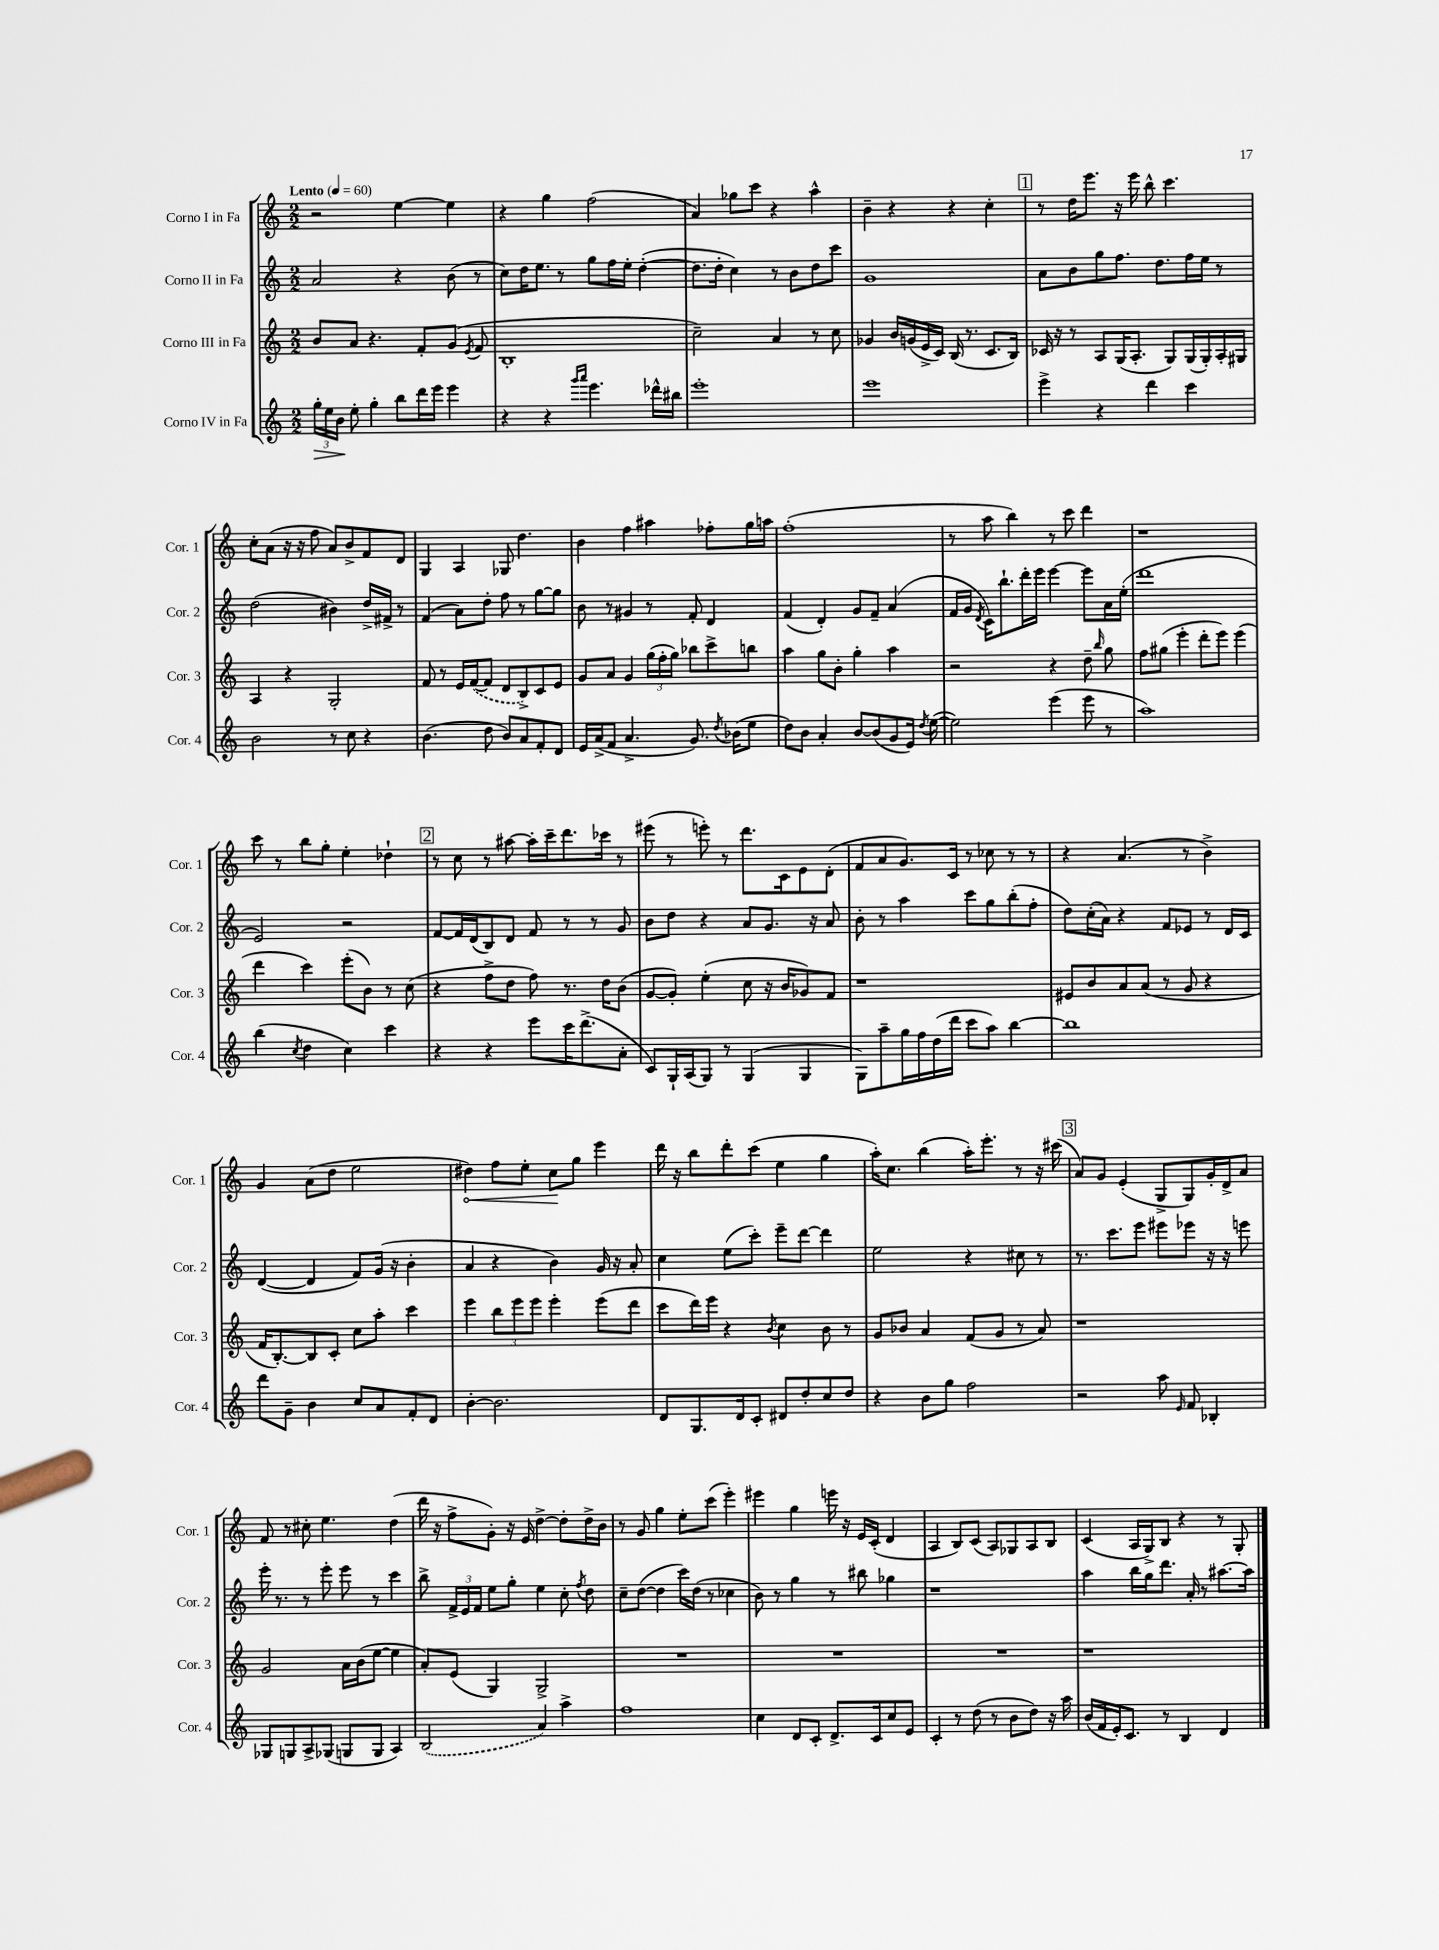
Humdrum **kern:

**kern	**dynam	**kern	**kern	**kern	**dynam
*part4	*part4	*part3	*part2	*part1	*part1
*staff4	*staff4	*staff3	*staff2	*staff1	*staff1
*I"Corno IV in Fa	*	*I"Corno III in Fa	*I"Corno II in Fa	*I"Corno I in Fa	*
*I'Cor. 4	*	*I'Cor. 3	*I'Cor. 2	*I'Cor. 1	*
*clefG2	*	*clefG2	*clefG2	*clefG2	*
*k[]	*	*k[]	*k[]	*k[]	*
*M2/2	*	*M2/2	*M2/2	*M2/2	*
*MM60	*	*MM60	*MM60	*MM60	*
=1	=1	=1	=1	=1	=1
!	!	!	!	!LO:TX:a:B:t=Lento	!
!	!LO:HP:b	!	!	!	!
24gg'\LL	>	8b/L	2a/	2r	.
24ee\	.	.	.	.	.
24b\JJ	.	.	.	.	.
8ee'\	]	8a/J	.	.	.
4gg'\	.	4.r	.	.	.
8bb\L	.	.	4r	[4ee\	.
16ddd\L	.	8f'/L	.	.	.
16eee\JJ	.	.	.	.	.
4eee\	.	(8g/J	(8b\	4ee\]	.
.	.	8qe/	.	.	.
.	.	8f/	8r	.	.
=2	=2	=2	=2	=2	=2
4r	.	1B'	8cc\L)	4r	.
.	.	.	16dd\K	.	.
.	.	.	8.ee\J	.	.
4r	.	.	.	4gg\	.
.	.	.	8r	.	.
16qqggg/LL	.	.	.	.	.
16qqaaa/JJ	.	.	.	.	.
4.eee\	.	.	8gg\L	(2ff\	.
.	.	.	16ff\L	.	.
.	.	.	16ee'\JJ	.	.
.	.	.	([4dd'\	.	.
16ddd-X^^\LL	.	.	.	.	.
16bb#X\JJ	.	.	.	.	.
=3	=3	=3	=3	=3	=3
1eee'	.	2cc~\)	8.dd\L]	4a/)	.
.	.	.	16dd'\Jk	.	.
.	.	.	4cc\)	8gg-X\L	.
.	.	.	.	8ccc\J	.
.	.	4a/	8r	4r	.
.	.	.	8b\L	.	.
.	.	8r	8dd\	4aa^^\	.
.	.	8cc\	8ccc\J	.	.
=4	=4	=4	=4	=4	=4
1eee	.	4g-X/	1g	4b~\	.
.	.	16b/LL	.	4r	.
.	.	(16gn/	.	.	.
.	.	16e^/	.	.	.
.	.	16c/JJ)	.	.	.
.	.	(16B/	.	4r	.
.	.	8.r	.	.	.
.	.	8.c/L	.	4cc'\	.
.	.	16B/Jk)	.	.	.
!!LO:REH:place=s1:t=1
=5	=5	=5	=5	=5	=5
4eee^\	.	16c-X/	8a\L	8r	.
.	.	16r	.	.	.
.	.	8r	8b\	16dd\KL	.
.	.	.	.	8.eee\J	.
4r	.	8A/L	8gg\	.	.
.	.	(16G/K	8.ff\J	16r	.
.	.	8.A'/J	.	16eee\	.
4ddd\	.	.	.	8bb^^\	.
.	.	.	8.dd\L	.	.
.	.	8G/L)	.	4.ccc\	.
4ccc\	.	(16G/L	16ff\L	.	.
.	.	16G'/)	16ee\JJ	.	.
.	.	16A'/	8r	.	.
.	.	16G#X/JJ	.	.	.
!!LO:LB:g=z
=6	=6	=6	=6	=6	=6
2b\	.	4A/	(2dd\	8cc'\L	.
.	.	.	.	(8a\J	.
.	.	4r	.	16r	.
.	.	.	.	16r	.
.	.	.	.	8ff\	.
8r	.	2G'/	4b#X\)	8a/L)	.
8cc\	.	.	.	8b^/	.
4r	.	.	16dd^/LL	8f/	.
.	.	.	16f#X^/JJ	.	.
.	.	.	8r	8d/J	.
=7	=7	=7	=7	=7	=7
(4.b\	.	8f/	(4f/	4G/	.
.	.	8r	.	.	.
.	.	16e/LL	8a\L)	4A/	.
.	.	([16f/J	.	.	.
8dd\	.	8f/J]	8dd'\J	.	.
8b/L)	.	8d/L	8ff\	8G-X/	.
8a/	.	8B^/)	8r	4.dd\	.
8f'/	.	8c/	[8gg\L	.	.
8d/J	.	8e/J	8gg\J]	.	.
=8	=8	=8	=8	=8	=8
16e/LL	.	8g/L	8b\	4b\	.
(16a^/J	.	.	.	.	.
8f/J	.	8a/J	8r	.	.
4.a^/	.	4g/	4g#X/	4ff\	.
.	.	(24gg\LL	8r	4aa#X\	.
.	.	24ff'\	.	.	.
.	.	24gg\JJ)	.	.	.
8.g/)	.	8bb-X\L	8f'/	.	.
.	.	8ccc^\	4d/	8ff-X'\L	.
8qdd/	.	.	.	.	.
(16b-X\KL	.	.	.	.	.
8ee\J	.	8bbn\J	.	16gg\L	.
.	.	.	.	16aan\JJ	.
=9	=9	=9	=9	=9	=9
8dd\L)	.	4aa\	(4f/	(1ff'	.
8b\J	.	.	.	.	.
4a'/	.	8gg\L	4d'/)	.	.
.	.	8b'\J	.	.	.
[8b/L	.	4gg'\	8g/L	.	.
(8b/]	.	.	8f~/J	.	.
8g/	.	4aa\	(4a/	.	.
16e/Jk)	.	.	.	.	.
8qdd/	.	.	.	.	.
([16ee\	.	.	.	.	.
=10	=10	=10	=10	=10	=10
2ee\])	.	2r	16f/LL	8r	.
.	.	.	16g/JJ	.	.
.	.	.	8qd/	.	.
.	.	.	16c\KL)	8aa\	.
.	.	.	8.bb`\	.	.
.	.	.	.	4bb\)	.
.	.	.	16ddd'\L	.	.
.	.	.	16eee\JJ	.	.
(4eee\	.	4r	[4eee\	8r	.
.	.	.	.	8ccc\	.
8eee\	.	8dd~\	8eee\L]	4ddd\	.
.	.	16qqbb/	.	.	.
8r	.	8gg\	16a\L	.	.
.	.	.	(16ee'\JJ	.	.
=11	=11	=11	=11	=11	=11
1aa)	.	8ff\L	1ddd	1r	.
.	.	(8gg#X\J	.	.	.
.	.	4eee'\	.	.	.
.	.	8ddd'\L	.	.	.
.	.	8eee\J)	.	.	.
.	.	(4eee\	.	.	.
!!LO:LB:g=z
=12	=12	=12	=12	=12	=12
(4bb\	.	4ddd\	2e/)	8ccc\	.
.	.	.	.	8r	.
8qcc/	.	.	.	.	.
4dd\	.	4ccc\)	.	8bb\L	.
.	.	.	.	8gg'\J	.
4cc\)	.	(8eee'\L	2r	4ee'\	.
.	.	8b\J)	.	.	.
4ccc\	.	8r	.	4dd-X`\	.
.	.	(8cc\	.	.	.
!!LO:REH:place=s1:t=2
=13	=13	=13	=13	=13	=13
4r	.	4r	[8f/L	8r	.
.	.	.	16f/L]	8cc\	.
.	.	.	(16d/J	.	.
4r	.	8ff^\L	8B/)	8r	.
.	.	8dd\J	8d/J	[8aa#X\	.
8eee\L	.	8ff\)	8f/	16aa#'\LL]	.
.	.	.	.	16ccc~\J	.
16ccc\K	.	8.r	8r	8.ddd\	.
(8.ddd^\	.	.	.	.	.
.	.	.	8r	.	.
.	.	16dd\KL	.	16ccc-X\Jk	.
8a'\J	.	(8b\J	8g/	8r	.
=14	=14	=14	=14	=14	=14
8c/L)	.	[8g/L	8b\L	(8eee#X\	.
16G`/L	.	8g'/J])	8dd\J	8r	.
(16A/J	.	.	.	.	.
8G/J)	.	(4ee'\	4r	8eeen'\)	.
8r	.	.	.	8r	.
(4G/	.	8cc\	8a/L	8.ddd\L	.
.	.	16r	8.g/J	.	.
.	.	16b/KL	.	16c\k	.
4G/	.	8g-X/)	.	8e\	.
.	.	.	16r	.	.
.	.	8f/J	8a/	(8d'\J	.
=15	=15	=15	=15	=15	=15
8G\L)	.	1r	8b'\	8f/L	.
8aa~\	.	.	8r	8a/	.
16gg\L	.	.	4aa\	8.g/)	.
16ff\	.	.	.	.	.
(16dd\	.	.	.	.	.
16ddd\JJ	.	.	.	16c/Jk	.
8ccc\L	.	.	8ccc\L	8r	.
8aa\J)	.	.	8gg\	8cc-X\	.
[4bb\	.	.	(8bb'\	8r	.
.	.	.	8ff'\J	8r	.
=16	=16	=16	=16	=16	=16
1bb]	.	8e#X/L	8dd\L)	4r	.
.	.	8b/	(16cc'\L	.	.
.	.	.	16a\JJ)	.	.
.	.	8a/	4r	(4.a/	.
.	.	(8a/J	.	.	.
.	.	8r	8f/L	.	.
.	.	8g/	8e-X/J	8r	.
.	.	4r	8r	4b^\)	.
.	.	.	16d/LL	.	.
.	.	.	16c/JJ	.	.
!!LO:LB:g=z
=17	=17	=17	=17	=17	=17
8ddd\L	.	16f/KL	([4d/	4g/	.
.	.	[8.B'/)	.	.	.
8g~\J	.	.	.	.	.
4b\	.	8B/]	4d/]	(8a\L	.
.	.	8c'/J	.	8dd\J	.
8cc/L	.	8cc\L	8f/L)	2ee\	.
8a/	.	8aa'\J	(16g/Jk	.	.
.	.	.	16r	.	.
8f'/	.	4ccc\	4b'\	.	.
8d/J	.	.	.	.	.
=18	=18	=18	=18	=18	=18
!	!	!	!	!	!LO:HP:b
[4b'\	.	4eee\	4a/	4dd#X\)	<
2.b\]	.	12bb\L	4r	8ff\L	.
.	.	12eee\	.	.	.
.	.	.	.	8ee'\J	.
.	.	12eee\J	.	.	.
.	.	4eee'\	4b\)	8cc\L	.
.	.	.	.	8gg\J	[
.	.	(8eee\L	16g/	4eee\	.
.	.	.	16r	.	.
.	.	8ddd\J	8a'/	.	.
=19	=19	=19	=19	=19	=19
8d/L	.	8ccc\L	4cc\	16ddd\	.
.	.	.	.	16r	.
8.G/	.	16ddd\L)	.	8bb\L	.
.	.	16eee\JJ	.	.	.
.	.	4r	(8ee\L	8ddd'\	.
16d/k	.	.	.	.	.
8c'/J	.	.	8ccc'\J)	(8ccc\J	.
.	.	8qb/	.	.	.
8d#X/L	.	4cc\	8eee~\L	4ee\	.
8dd'/	.	.	[8ddd\J	.	.
8cc/	.	8b\	4ddd\]	4gg\	.
8dd/J	.	8r	.	.	.
=20	=20	=20	=20	=20	=20
4r	.	8g/L	2ee\	16aa'\KL)	.
.	.	.	.	8.cc\J	.
.	.	8b-X/J	.	.	.
8b\L	.	4a/	.	(4bb\	.
8gg\J	.	.	.	.	.
2ff\	.	(8f/L	4r	16aa'\KL)	.
.	.	.	.	8.eee'\J	.
.	.	8g/J	.	.	.
.	.	8r	8cc#X\	8r	.
.	.	8a/)	8r	16r	.
.	.	.	.	(16ccc#X\	.
!!LO:REH:place=s1:t=3
=21	=21	=21	=21	=21	=21
2r	.	1r	8.r	8a/L)	.
.	.	.	.	8g/J	.
.	.	.	8.ccc\L	.	.
.	.	.	.	(4e'/	.
.	.	.	8eee\J	.	.
8aa\	.	.	8eee#X\L	8G^/L	.
16qqe/	.	.	.	.	.
8f/	.	.	8eee-X\J	8G/)	.
4B-X'/	.	.	16r	16g'/L	.
.	.	.	16r	16d^/J	.
.	.	.	8eeen\	8a/J	.
!!LO:LB:g=z
=22	=22	=22	=22	=22	=22
8G-X/L	.	2g/	16eee'\	8f/	.
.	.	.	8.r	.	.
8Gn/	.	.	.	8r	.
8A^/	.	.	8r	8cc#X'\	.
(8G-X/J	.	.	8eee'\	4.ee\	.
8Gn/L	.	16a\LL	8eee\	.	.
.	.	(16b\J	.	.	.
8G/J	.	[8ee\J	8r	.	.
4A/)	.	4ee\]	4ccc\	(4dd\	.
=23	=23	=23	=23	=23	=23
(2B/	.	8a'/L)	8bb^\	16ddd\	.
.	.	.	.	16r	.
.	.	(8e/J	24f^/LL	8ff^\L	.
.	.	.	24e/	.	.
.	.	.	24f/JJ	.	.
.	.	4G/)	8ee\L	8g'\J)	.
.	.	.	8gg'\J	16r	.
.	.	.	.	16e/	.
4a/)	.	2G^/	4ee\	[4dd^\	.
4aa^\	.	.	8cc'\	8dd'\L]	.
.	.	.	8qff/	.	.
.	.	.	8dd\	16dd^\L	.
.	.	.	.	16b\JJ	.
=24	=24	=24	=24	=24	=24
1ff	.	1r	8cc~\L	8r	.
.	.	.	([8dd\J	8g/	.
.	.	.	4dd\]	4gg\	.
.	.	.	16ccc\LL)	8ee'\L	.
.	.	.	(16dd\JJ	.	.
.	.	.	8r	(8ccc\J	.
.	.	.	4cc-X\	4eee'\)	.
=25	=25	=25	=25	=25	=25
4cc\	.	1r	8b\)	4eee#X\	.
.	.	.	8r	.	.
8d/L	.	.	4gg\	4gg\	.
8c'/J	.	.	.	.	.
8.d^/L	.	.	8r	16eeen\	.
.	.	.	.	16r	.
.	.	.	8bb#X\	16e/LL	.
16c/k	.	.	.	(16c'/JJ	.
8cc/	.	.	4gg-X\	4d/	.
8e/J	.	.	.	.	.
=26	=26	=26	=26	=26	=26
4c'/	.	1r	1r	4A/	.
8r	.	.	.	8B/L)	.
(8dd\	.	.	.	(8c/J	.
8r	.	.	.	8A/L)	.
8b\L	.	.	.	8G-X/	.
8dd\J)	.	.	.	8A/	.
16r	.	.	.	8B/J	.
16aa\	.	.	.	.	.
=27	=27	=27	=27	=27	=27
(16b/LL	.	1r	4aa\	(4c/	.
16f/	.	.	.	.	.
16e'/J)	.	.	.	.	.
8.c/J	.	.	.	.	.
.	.	.	16bb\LL	16A/LL	.
.	.	.	16gg\J	16G^/J)	.
8r	.	.	8.ddd\J	8B/J	.
4B/	.	.	.	4r	.
.	.	.	16a'/	.	.
.	.	.	8r	.	.
4d/	.	.	[8.aa#X\L	8r	.
.	.	.	.	8G'/	.
.	.	.	16aa#\Jk]	.	.
==	==	==	==	==	==
*-	*-	*-	*-	*-	*-
